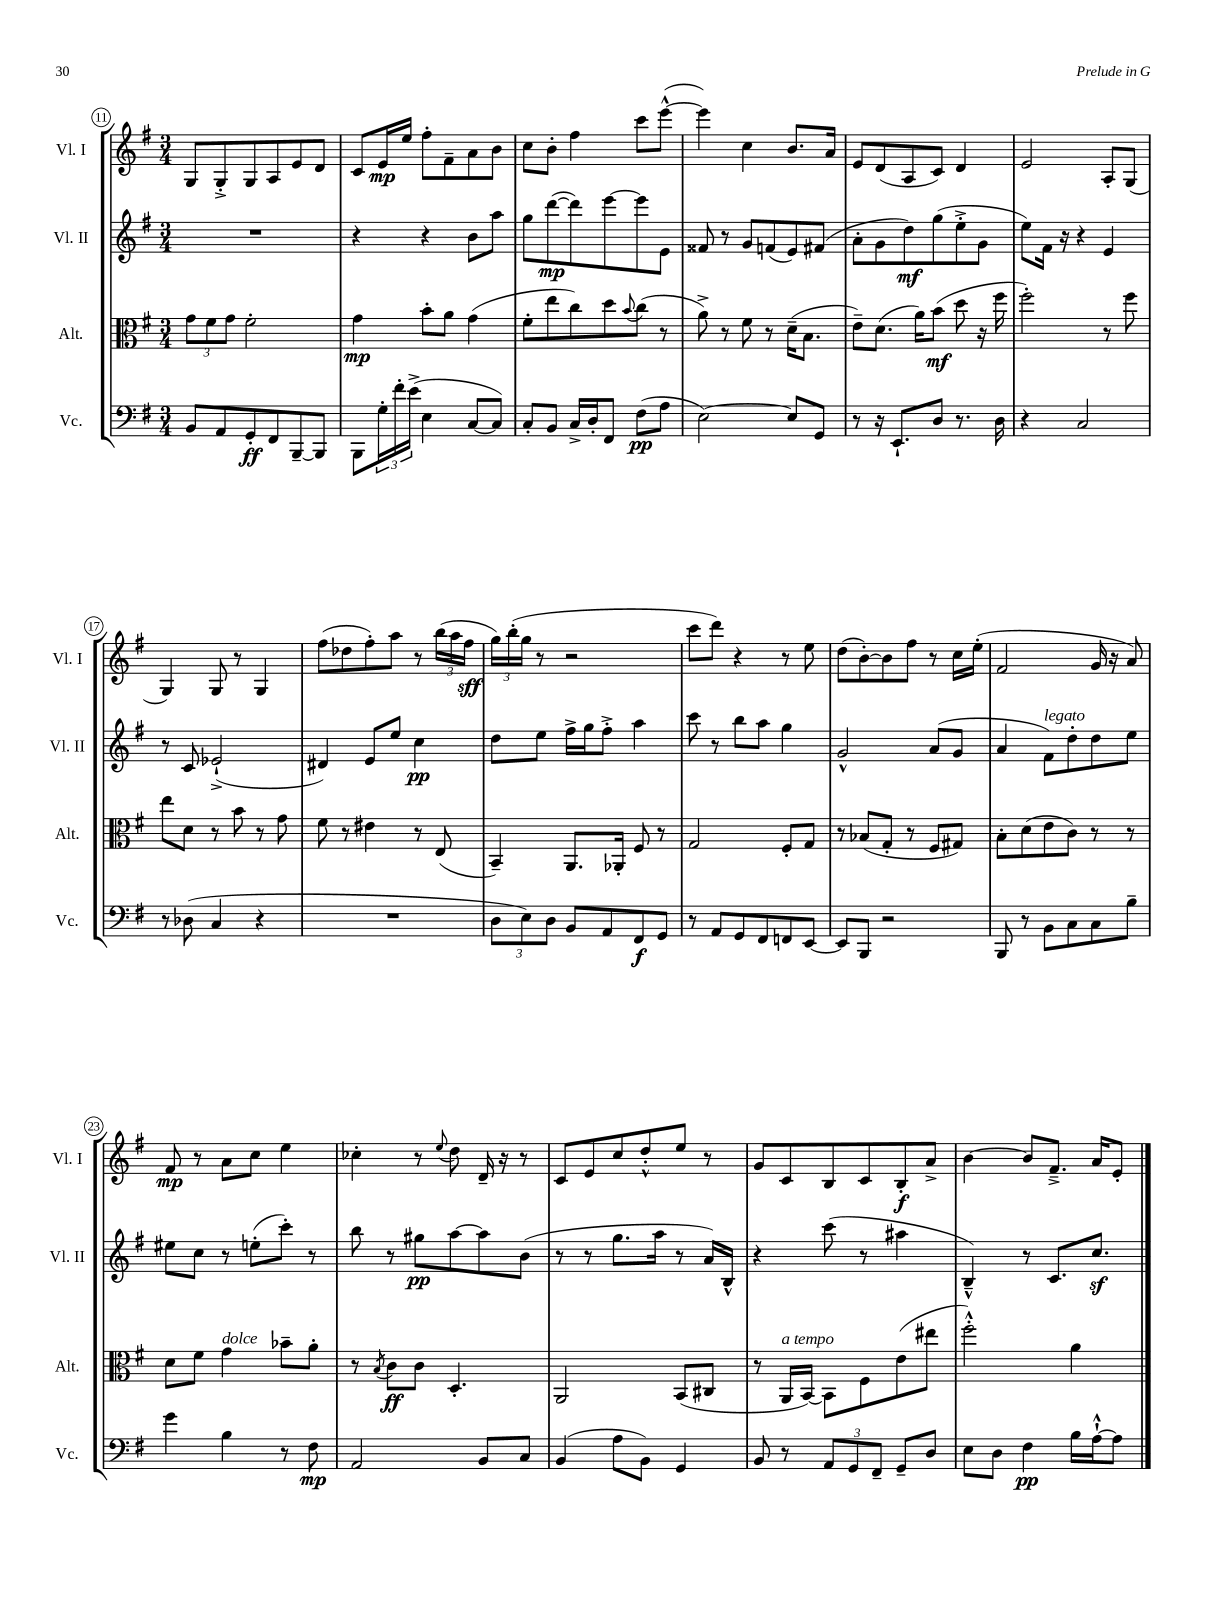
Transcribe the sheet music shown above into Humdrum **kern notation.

**kern	**dynam	**kern	**dynam	**kern	**dynam	**kern	**dynam
*part4	*part4	*part3	*part3	*part2	*part2	*part1	*part1
*staff4	*staff4	*staff3	*staff3	*staff2	*staff2	*staff1	*staff1
*I"Vc.	*	*I"Alt.	*	*I"Vl. II	*	*I"Vl. I	*
*I'Vc.	*	*I'Alt.	*	*I'Vl. II	*	*I'Vl. I	*
*clefF4	*	*clefC3	*	*clefG2	*	*clefG2	*
*k[f#]	*	*k[f#]	*	*k[f#]	*	*k[f#]	*
*M3/4	*	*M3/4	*	*M3/4	*	*M3/4	*
=11	=11	=11	=11	=11	=11	=11	=11
8BB/L	.	12g\L	.	2.r	.	8G/L	.
.	.	12f#\	.	.	.	.	.
8AA/	.	.	.	.	.	8G'^/	.
.	.	12g\J	.	.	.	.	.
8GG'/	ff	2f#'\	.	.	.	8G/	.
8FF#/	.	.	.	.	.	8A/	.
[8BBB~/	.	.	.	.	.	8e/	.
8BBB/J]	.	.	.	.	.	8d/J	.
=12	=12	=12	=12	=12	=12	=12	=12
8BBB\L	.	4g\	mp	4r	.	8c/L	.
24G'\L	.	.	.	.	.	16e/L	mp
24f#'\	.	.	.	.	.	.	.
.	.	.	.	.	.	16ee/JJ	.
(24e^\JJ	.	.	.	.	.	.	.
4E\	.	8b'\L	.	4r	.	8ff#'\L	.
.	.	8a\J	.	.	.	8f#~\	.
[8C/L	.	(4g\	.	8b\L	.	8a\	.
8C/J])	.	.	.	8aa\J	.	8b\J	.
=13	=13	=13	=13	=13	=13	=13	=13
8C'/L	.	8f#'\L	.	8gg\L	.	8cc\L	.
8BB/J	.	8ee\	.	([8ddd\	mp	8b'\J	.
16C^/LL	.	8cc\)	.	8ddd\])	.	4ff#\	.
16D'/J	.	.	.	.	.	.	.
8FF#/J	.	8dd\	.	[8eee\	.	.	.
.	.	8qqb/	.	.	.	.	.
(8F#\L	pp	(8cc\J	.	8eee\]	.	8ccc\L	.
8A\J	.	8r	.	8e\J	.	([8eee^^\J	.
=14	=14	=14	=14	=14	=14	=14	=14
[2E\)	.	8a^\)	.	8f##X/	.	4eee\])	.
.	.	8r	.	8r	.	.	.
.	.	8f#\	.	8g/L	.	4cc\	.
.	.	8r	.	(8fn/	.	.	.
8E/L]	.	(16d~\KL	.	8e/)	.	8.b/L	.
.	.	8.B\J	.	.	.	.	.
8GG/J	.	.	.	(8f#X/J	.	.	.
.	.	.	.	.	.	16a/Jk	.
=15	=15	=15	=15	=15	=15	=15	=15
8r	.	8e~\L)	.	8a'\L	.	8e/L	.
16r	.	(8.d\J	.	8g\	.	(8d/	.
8.EE`/L	.	.	.	.	.	.	.
.	.	.	.	8dd\)	mf	8A/	.
.	.	16a\KL)	.	.	.	.	.
8D/J	.	(8b\J	mf	(8gg\	.	8c/J)	.
8.r	.	8dd\	.	8ee'^\	.	4d/	.
.	.	16r	.	8g\J	.	.	.
16D\	.	16ff#\	.	.	.	.	.
=16	=16	=16	=16	=16	=16	=16	=16
4r	.	2ff#'\)	.	8ee\L)	.	2e/	.
.	.	.	.	16f#\Jk	.	.	.
.	.	.	.	16r	.	.	.
2C/	.	.	.	4r	.	.	.
.	.	8r	.	4e/	.	8A'/L	.
.	.	8ff#\	.	.	.	(8G/J	.
!!LO:LB:g=z
=17	=17	=17	=17	=17	=17	=17	=17
8r	.	8ee\L	.	8r	.	4G/)	.
(8D-X\	.	8d\J	.	8c/	.	.	.
4C/	.	8r	.	(2e-X`^/	.	8G/	.
.	.	8b\	.	.	.	8r	.
4r	.	8r	.	.	.	4G/	.
.	.	8g\	.	.	.	.	.
=18	=18	=18	=18	=18	=18	=18	=18
2.r	.	8f#\	.	4d#X/)	.	(8ff#\L	.
.	.	8r	.	.	.	8dd-X\	.
.	.	4e#X\	.	8e/L	.	8ff#'\)	.
.	.	.	.	8ee/J	.	8aa\J	.
.	.	8r	.	4cc\	pp	8r	.
.	.	(8E/	.	.	.	(24bb\LL	.
.	.	.	.	.	.	24aa\	.
.	.	.	.	.	.	24ff#\JJ	sff
=19	=19	=19	=19	=19	=19	=19	=19
12D\L	.	4BB~/)	.	8dd\L	.	24gg\LL)	.
.	.	.	.	.	.	(24bb'\	.
12E\)	.	.	.	.	.	24gg\JJ	.
.	.	.	.	8ee\J	.	8r	.
12D\J	.	.	.	.	.	.	.
8BB/L	.	8.AA/L	.	16ff#^\LL	.	2r	.
.	.	.	.	16gg\J	.	.	.
8AA/	.	.	.	8ff#'^\J	.	.	.
.	.	16AA-X'/Jk	.	.	.	.	.
8FF#/	f	8F#/	.	4aa\	.	.	.
8GG/J	.	8r	.	.	.	.	.
=20	=20	=20	=20	=20	=20	=20	=20
8r	.	2G/	.	8ccc\	.	8ccc\L	.
8AA/L	.	.	.	8r	.	8ddd\J)	.
8GG/	.	.	.	8bb\L	.	4r	.
8FF#/	.	.	.	8aa\J	.	.	.
8FFn/	.	8F#'/L	.	4gg\	.	8r	.
[8EE/J	.	8G/J	.	.	.	8ee\	.
=21	=21	=21	=21	=21	=21	=21	=21
8EE/L]	.	8r	.	2g^^/	.	(8dd\L	.
8BBB/J	.	(8B-X/L	.	.	.	[8b'\)	.
2r	.	8G'/J	.	.	.	8b\]	.
.	.	8r	.	.	.	8ff#\J	.
.	.	8F#/L	.	(8a/L	.	8r	.
.	.	8G#X/J)	.	8g/J	.	16cc\LL	.
.	.	.	.	.	.	(16ee'\JJ	.
=22	=22	=22	=22	=22	=22	=22	=22
8BBB/	.	8B'\L	.	4a/	.	2f#/	.
8r	.	(8d\	.	.	.	.	.
!	!	!	!	!LO:TX:a:i:t=legato	!	!	!
8BB\L	.	8e\	.	8f#\L)	.	.	.
8C\	.	8c\J)	.	8dd'\	.	.	.
8C\	.	8r	.	8dd\	.	16g/	.
.	.	.	.	.	.	16r	.
8B~\J	.	8r	.	8ee\J	.	8a/)	.
!!LO:LB:g=z
=23	=23	=23	=23	=23	=23	=23	=23
4g\	.	8d\L	.	8ee#X\L	.	8f#/	mp
.	.	8f#\J	.	8cc\J	.	8r	.
!	!	!LO:TX:a:i:t=dolce	!	!	!	!	!
4B\	.	4g\	.	8r	.	8a\L	.
.	.	.	.	(8een'\L	.	8cc\J	.
8r	.	8b-X~\L	.	8ccc'\J)	.	4ee\	.
8F#\	mp	8a'\J	.	8r	.	.	.
=24	=24	=24	=24	=24	=24	=24	=24
2AA/	.	8r	.	8bb\	.	4cc-X'\	.
.	.	8qB/	.	.	.	.	.
.	.	8c\L	ff	8r	.	.	.
.	.	8c\J	.	8gg#X\L	pp	8r	.
.	.	.	.	.	.	8qqee/	.
.	.	4.D'/	.	[8aa\	.	8dd\	.
8BB/L	.	.	.	8aa\]	.	16d~/	.
.	.	.	.	.	.	16r	.
8C/J	.	.	.	(8b\J	.	8r	.
=25	=25	=25	=25	=25	=25	=25	=25
(4BB/	.	2AA/	.	8r	.	8c/L	.
.	.	.	.	8r	.	8e/	.
8A\L	.	.	.	8.gg\L	.	8cc/	.
8BB\J)	.	.	.	.	.	8dd'^^/	.
.	.	.	.	16aa\Jk	.	.	.
4GG/	.	(8BB/L	.	8r	.	8ee/J	.
.	.	8C#X/J	.	16a/LL)	.	8r	.
.	.	.	.	16B^^/JJ	.	.	.
=26	=26	=26	=26	=26	=26	=26	=26
8BB/	.	8r	.	4r	.	8g/L	.
!	!	!LO:TX:a:i:t=a tempo	!	!	!	!	!
8r	.	16AA/LL	.	.	.	8c/	.
.	.	[16BB/JJ)	.	.	.	.	.
12AA/L	.	8BB\L]	.	(8ccc\	.	8B/	.
12GG/	.	.	.	.	.	.	.
.	.	8F#\	.	8r	.	8c/	.
12FF#~/J	.	.	.	.	.	.	.
8GG~/L	.	(8e\	.	4aa#X\	.	8B'/	f
8D/J	.	8ee#X\J	.	.	.	8a^/J	.
=27	=27	=27	=27	=27	=27	=27	=27
8E\L	.	2ff#'^^\)	.	4B~^^/)	.	[4b\	.
8D\J	.	.	.	.	.	.	.
4F#\	pp	.	.	8r	.	8b/L]	.
.	.	.	.	8.c/L	.	8.f#~^/J	.
16B\LL	.	4a\	.	.	.	.	.
[16A`^^\J	.	.	.	8.ccz/J	.	16a/KL	.
8A\J]	.	.	.	.	.	8e'/J	.
==	==	==	==	==	==	==	==
*-	*-	*-	*-	*-	*-	*-	*-
